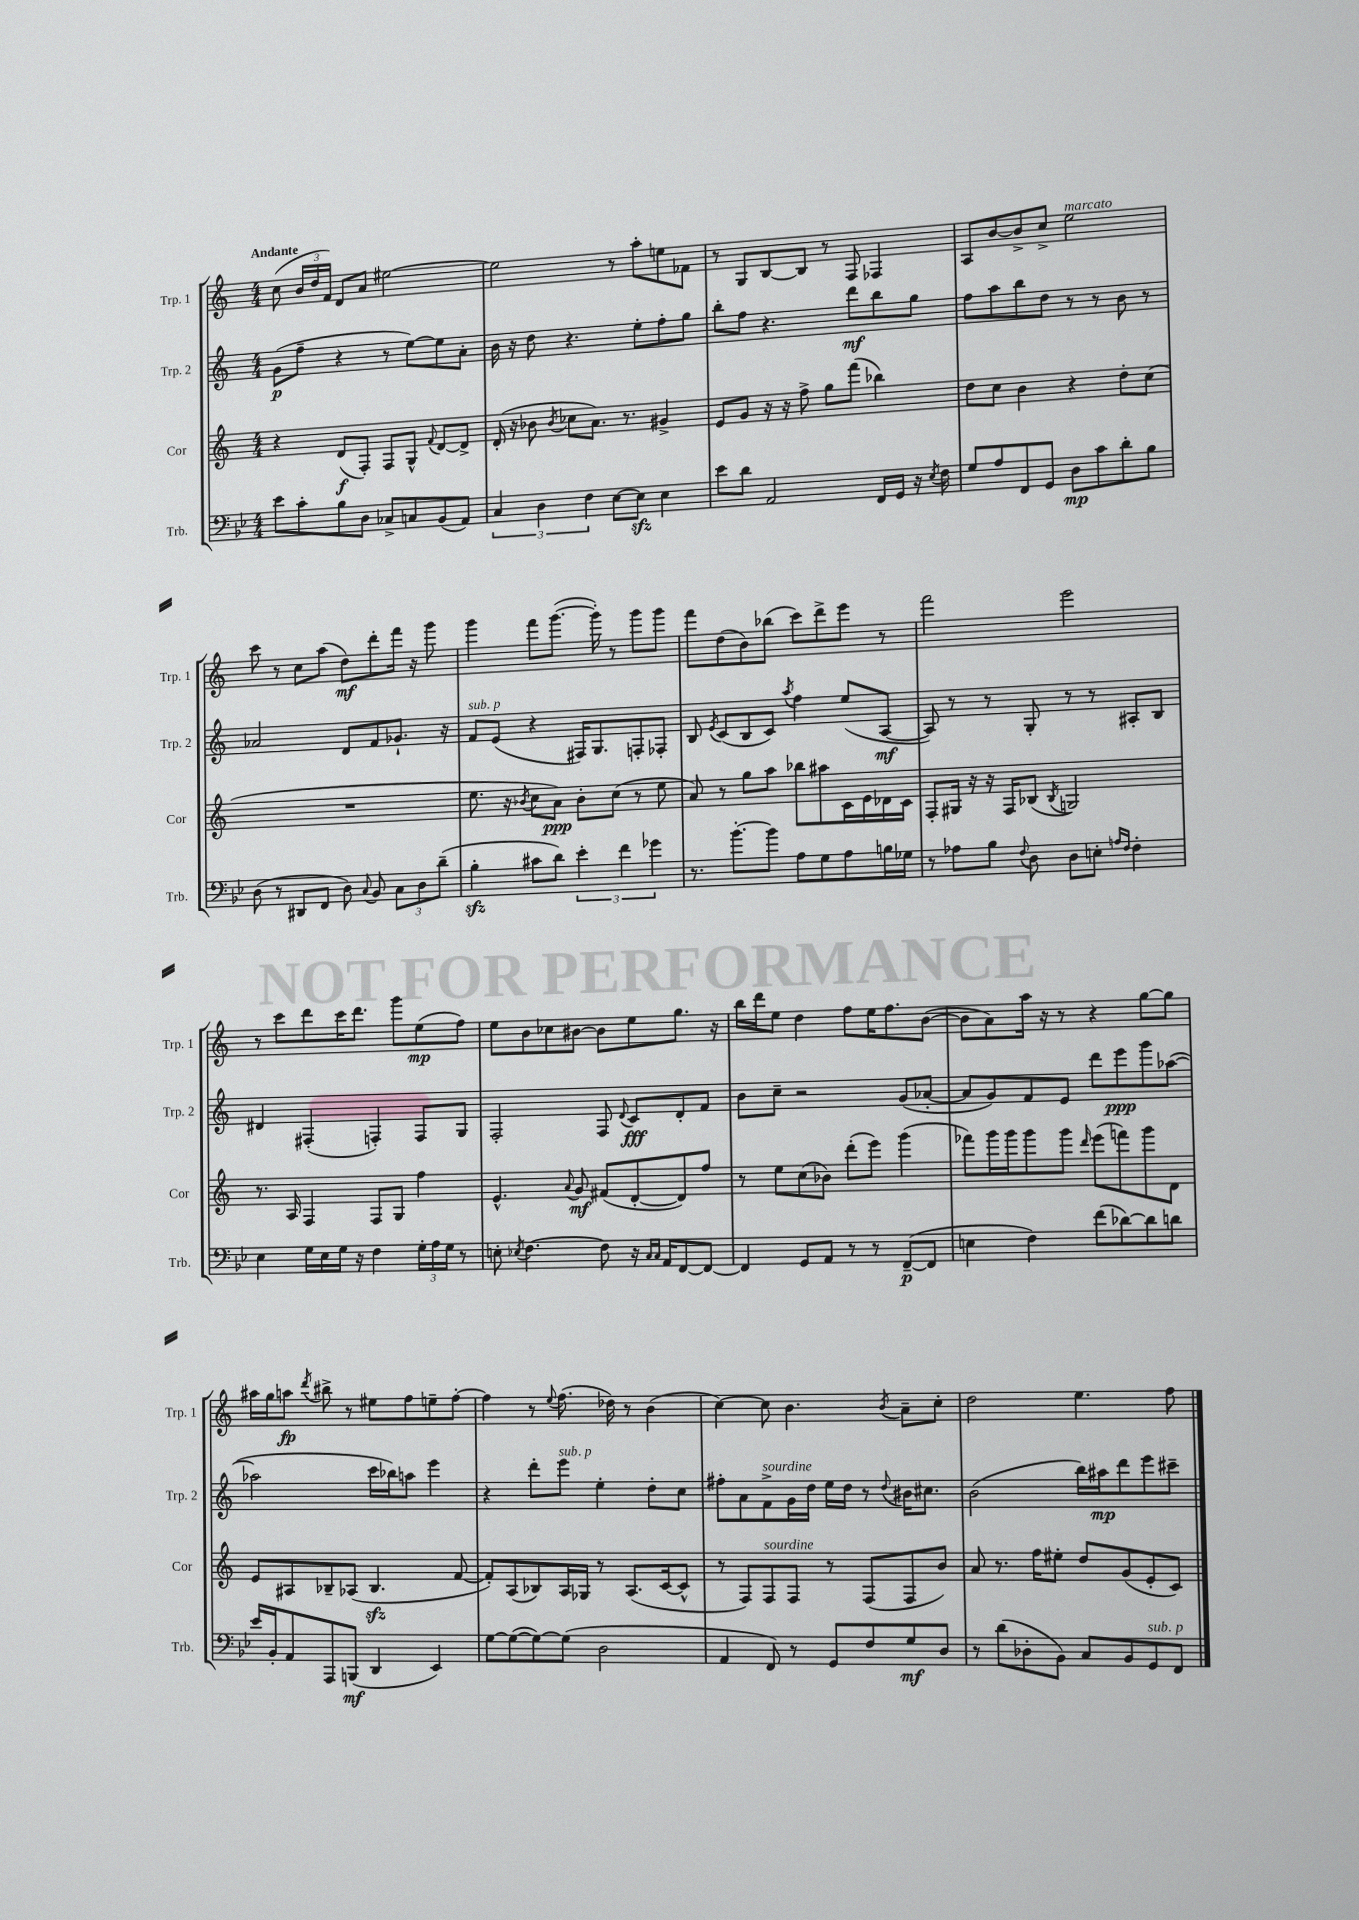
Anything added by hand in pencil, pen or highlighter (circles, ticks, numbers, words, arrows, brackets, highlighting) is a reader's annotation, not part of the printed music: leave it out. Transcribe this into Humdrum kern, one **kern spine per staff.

**kern	**kern	**kern	**kern
*staff4	*staff3	*staff2	*staff1
*clefF4	*clefG2	*clefG2	*clefG2
*k[b-e-]	*k[]	*k[]	*k[]
*M4/4	*M4/4	*M4/4	*M4/4
8e-\L	4r	(8g\L	(8cc\
8c'\	.	8ff~\J	24b/LL
.	.	.	24dd/
.	.	.	24f/JJ)
8B-\	(8d/L	4r	8d/L
8D\J	8F'/J)	.	8a/J
8C-^/L	8F/L	8r	[2ee#\
8C/	8G^^/J	[8ee\L)	.
.	8qqf/	.	.
(8BB-/	[8d/L	8ee\]	.
8AA/J)	8d^/]J	8a'\J	.
=	=	=	=
6C/	(16d'/	16b\	2ee#\]
.	16r	16r	.
.	8b-\	8dd\	.
6D\	.	.	.
.	8qb-/	.	.
.	8cc-\L	4.r	.
6F\	.	.	.
.	8.a\J)	.	.
[8E-\L	.	.	8r
.	8.r	.	.
8E-\]J	.	8ee'\L	8aa'\L
4E-\	4g#^/	8ff'\	8ee\
.	.	8gg\J	8f-\J
=	=	=	=
8e-\L	8e/L	8bb'\L	8r
8d\J	8g/J	8ff\J	8G/L
2AA/	16r	4.r	[8B/
.	16r	.	.
.	8ff^\	.	8B/]J
.	8gg\L	.	8r
.	(8fff\J	8ddd\L	8F/
16FF/LL	4bb-\)	8bb\	4F-/
16GG/JJ	.	.	.
16r	.	8gg\J	.
8qE-/	.	.	.
16F\	.	.	.
=	=	=	=
8G/L	8dd\L	8ff\L	8A/L
8A/	8cc\J	8aa\	[8b/
8FF/	4b\	8bb\	8b^/]
8GG/J	.	8dd\J	8cc^/J
8D\L	4r	8r	2ee\
8c\	.	8r	.
8d'\	8dd'\L	8b\	.
8B-\J	(8cc\J	8r	.
=	=	=	=
(8D\	1r	2a-/	8ccc\
8r	.	.	8r
8DD#/L	.	.	8cc\L
8FF/J	.	.	(8aa\J
8D\)	.	8d/L	8dd\L)
8qqC/	.	.	.
8BB-/	.	8f/	8ddd'\
12C\L	.	8.g-`/J	16fff\Jk
.	.	.	16r
12D\	.	.	.
.	.	.	8ggg\
(12d~\J	.	.	.
.	.	16r	.
=	=	=	=
4B-'\	8.ee\	8f/L	4ggg\
.	.	(8e/J	.
.	16r	.	.
.	8qb-/	.	.
8c#\L	8cc\L	4r	8fff\L
8d\J)	8a\J)	.	([8.ggg\J
6e-'\	8b-'\L	16F#/LK)	.
.	.	8.G/	16ggg'\])
.	(8cc\J	.	8r
6f\	.	.	.
.	8r	8F'/	8ggg\L
6g-\	.	.	.
.	8ee\	8F-'/J	8ggg\J
=	=	=	=
8.r	8a/)	8B/	8fff\L
.	.	8qe/	.
.	8r	(8c/L	(8dd\
[8.b-'\L	.	.	.
.	8gg\L	8B/	8b\)
8b-\]J	8aa\J	8c/J)	(8bb-\J
.	.	8qaa/	.
8A\L	8bb-\L	4ff\	8ccc\L)
8G\	8aa#\	.	8ddd^\
8A\	16c\L	(8ee/L	8eee\J
.	16e\	.	.
16B\L	16d-\	[8A/J	8r
16G-\JJ	16c\JJ	.	.
=	=	=	=
8r	8F'/L	8A/])	2fff\
8A-\L	16G#/Jk	8r	.
.	16r	.	.
8B-\J	16r	8r	.
.	16F/LK	.	.
8qqF/	.	.	.
8D\	(8B-/J	8G'/	.
.	8qB-/	.	.
8D\L	2G/)	8r	2eee\
8E'\J	.	8r	.
16qqA/LL	.	.	.
16qqF/JJ	.	.	.
4F'\	.	8A#'/L	.
.	.	8B/J	.
=	=	=	=
4E-\	8.r	4d#/	8r
.	.	.	8ccc\L
.	16A/	.	.
16G\LL	4F/	(4F#'/	8ddd\
16E-\	.	.	.
16G\JJ	.	.	16ccc\K
16r	.	.	8.ddd\J
4F\	8F/L	4F'/)	.
.	8G/J	.	8ggg\L
24G'\LL	4ff\	8F/L	(8ee\
24A\	.	.	.
24G\JJ	.	.	.
8r	.	8G/J	8ff\J)
=	=	=	=
8E'\	4.e^^/	2F'/	8ee\L
8qE-/	.	.	.
[4.F\	.	.	8b\
.	.	.	8cc-\
.	8qqa/	.	.
.	8g/	.	[8b#\J
8F\]	(8f#/L	8F/	8b#\]L
.	.	8qqd/	.
16r	[8d'/	8c/L	8ee\
16qqC/LL	.	.	.
16qqC/JJ	.	.	.
16AA/LK	.	.	.
[8FF/	8d/])	8d'/	8.gg\J
8FF/_J	8ff/J	8f/J	.
.	.	.	16r
=	=	=	=
4FF/]	8r	8b\L	16bb\LL
.	.	.	16ddd\J
.	8ee\L	8cc~\J	8ee\J
8GG/L	(8cc\	2r	4dd\
8AA/J	8b-\J)	.	.
8r	(8ddd'\L	.	8ff\L
8r	8eee\J)	.	16ee\K
.	.	.	8.ff\
([8FF~/L	(4ggg\	(8g/L	.
8FF/]J	.	[8a-'/J	([8b\J
=	=	=	=
4E\	8fff-\L)	8a-/]L	8b\]L
.	16ggg\L	8g/)	8a\)
.	16ggg\J	.	.
4F\)	8ggg\	8f/	16aa\Jk
.	.	.	16r
.	8ggg\J	8e/J	8r
.	16qqddd/	.	.
(8f\L	(8eee\L	8ddd\L	4r
[8d-\)	8fff\)	8eee\	.
8d-\]	8ggg\	8ggg\	[8gg\L
8d\J	8d\J	([8aa-\J	8gg\]J
=	=	=	=
16e-/LL	8e/L	2aa-\]	16aa#\LL
16BB-'/J	.	.	16gg\J
8AA/	8A#/	.	8aa\J
.	.	.	8qddd/
8AAA/	8B-~/	.	8bb#^\
(8BBB/J	(8A-/J	.	8r
4DD/	4.B-/	16ccc\LL	8ee#\L
.	.	16bb-\J)	.
.	.	8aa\J	8ff\
4EE-/)	.	4eee\	8ee~\
.	[8f/	.	[8ff'\J
=	=	=	=
[8G\L	8f'/]L)	4r	4ff\]
(8G\_	(8A/	.	.
8G\_)	8B-/)	8ddd'\L	8r
.	.	.	8qqee/
(8G\]J	16A/L	8eee\J	(8.ff\
.	16G-/JJ	.	.
2D\	8r	4ee'\	.
.	.	.	16dd-\)
.	(8.A/L	.	8r
.	.	8dd'\L	(4b\
.	[16c/k	.	.
.	8c^^/]J	8cc\J	.
=	=	=	=
4AA/	8r	8ff#'\L	[4cc\)
.	8F/L)	8a\	.
8FF/)	8F/	8f^\	8cc\]
8r	8F/J	16g\L	4.b\
.	.	16dd\JJ	.
8GG/L	8r	16ee\LL	.
.	.	16dd\JJ	.
8F/	(8F/L	8r	.
.	.	8qqdd/	8qb/
8G/	8F/	16b#\LK	8a~\L
.	.	8.cc#\J	.
8D/J	8b/J)	.	8cc'\J
=	=	=	=
8r	8a/	(2b\	2dd\
(8d\L	8.r	.	.
8D-'\	.	.	.
.	16ff\LK	.	.
8BB-\J)	8ee#'\J	.	.
8C/L	8dd/L	16bb\LL)	4.ee\
.	.	16aa#\J	.
8BB-/	(8g/	8ddd\	.
8GG/	8e'/	8eee\	.
8FF/J	8c/J)	8ccc#~\J	8ff\
==	==	==	==
*-	*-	*-	*-
